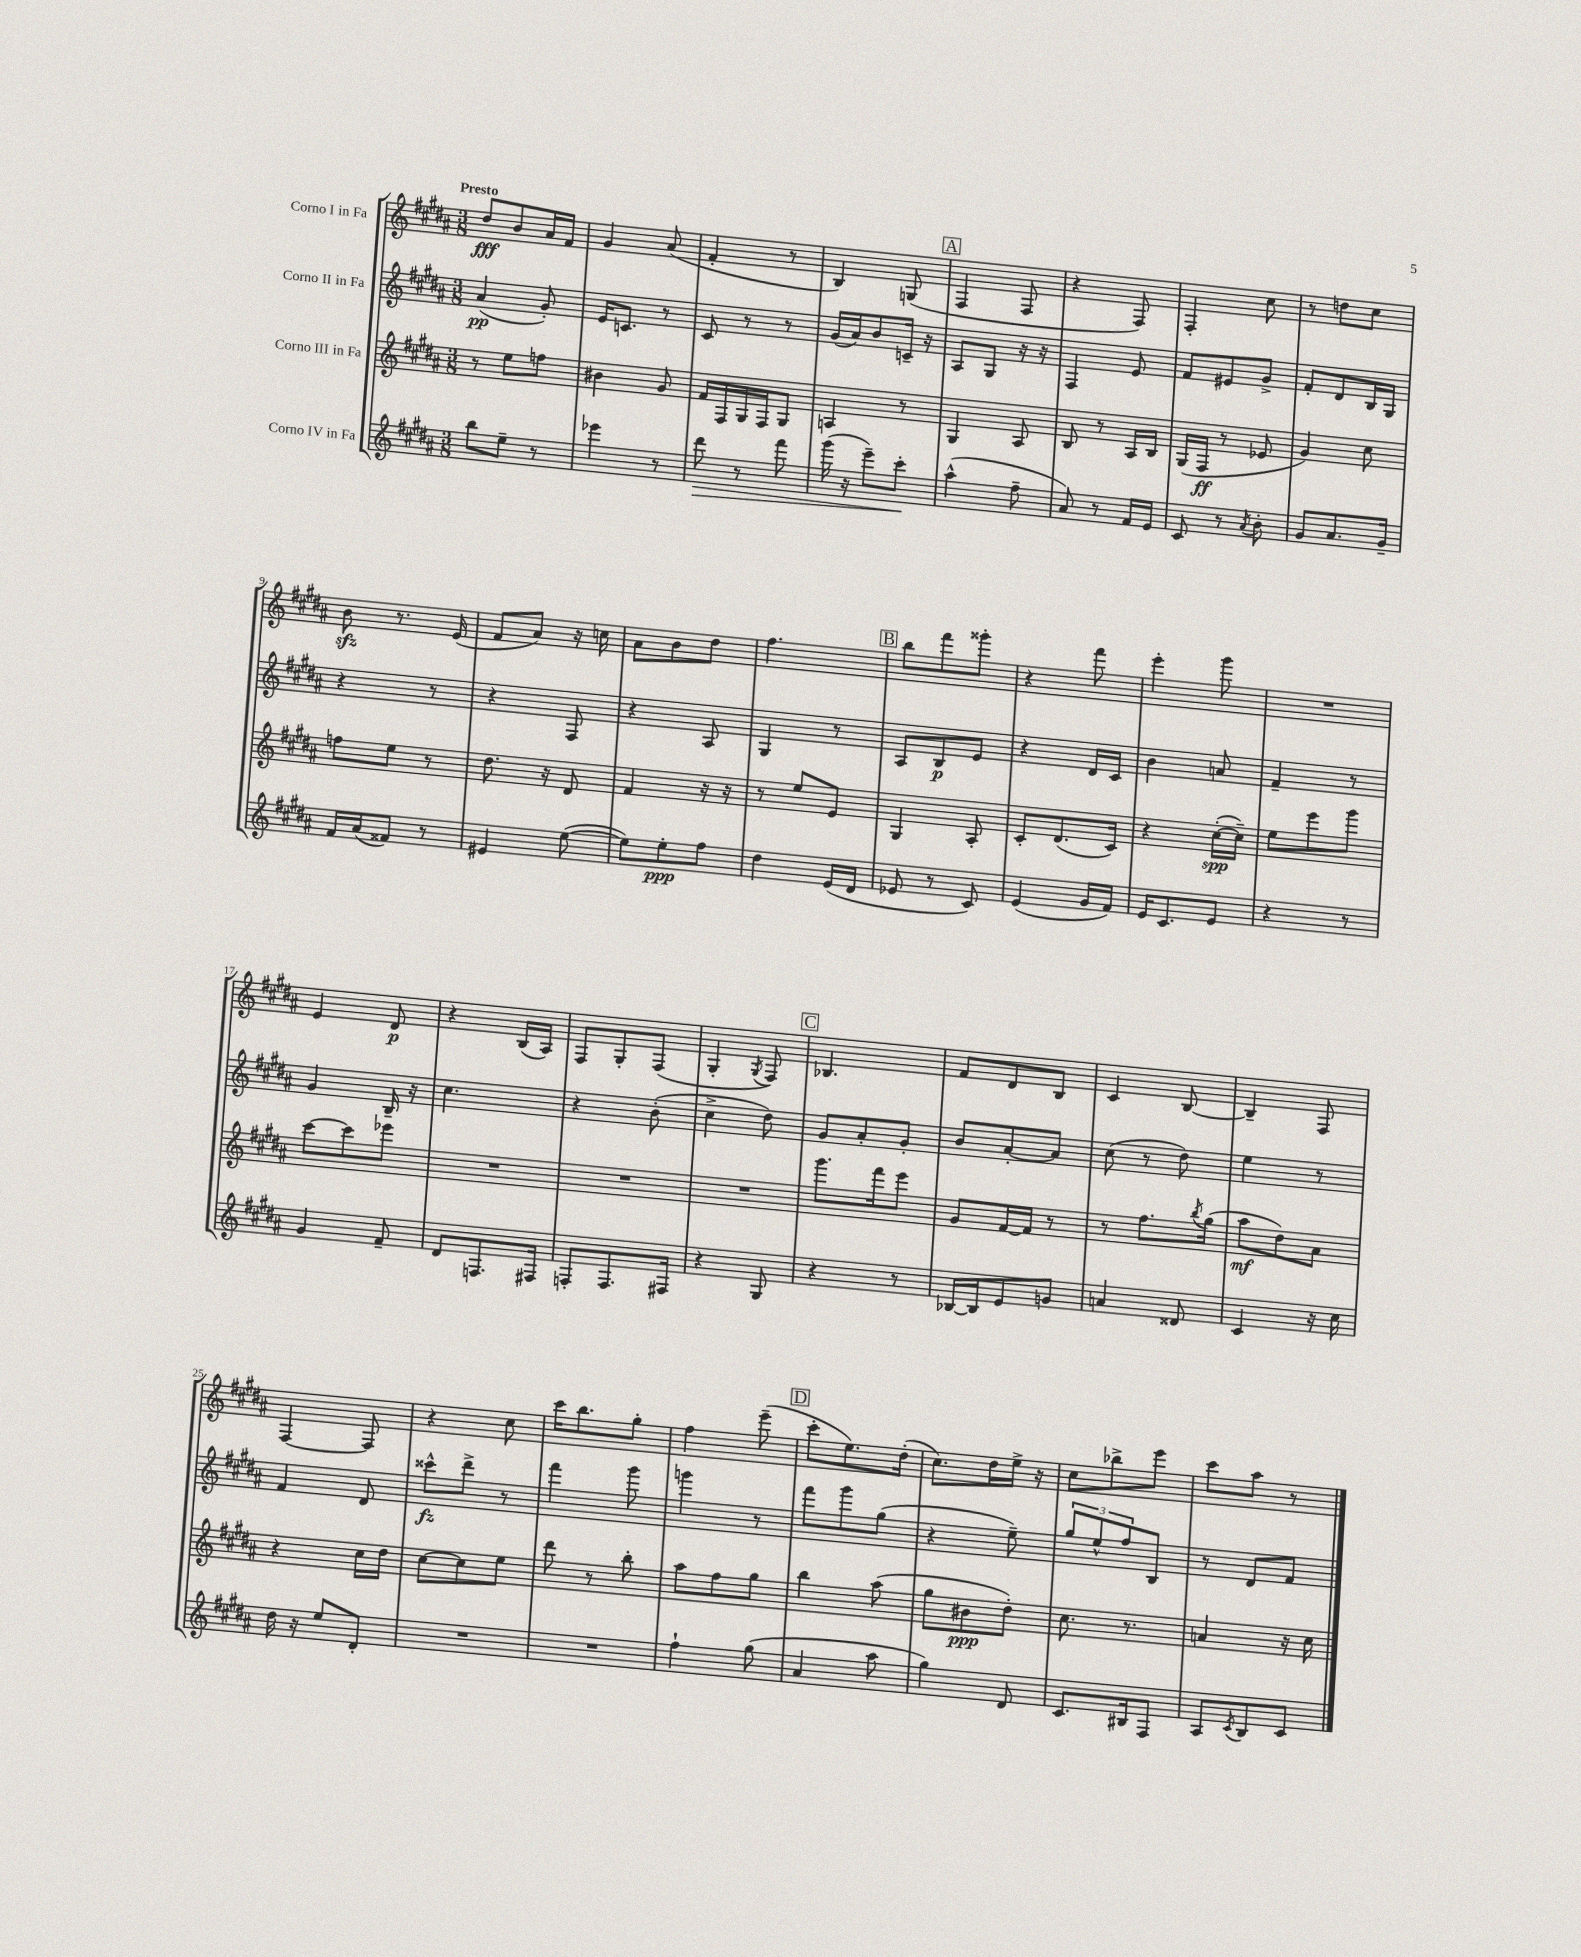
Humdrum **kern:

**kern	**dynam	**kern	**dynam	**kern	**dynam	**kern	**dynam
*part4	*part4	*part3	*part3	*part2	*part2	*part1	*part1
*staff4	*staff4	*staff3	*staff3	*staff2	*staff2	*staff1	*staff1
*I"Corno IV in Fa	*	*I"Corno III in Fa	*	*I"Corno II in Fa	*	*I"Corno I in Fa	*
*clefG2	*	*clefG2	*	*clefG2	*	*clefG2	*
*k[f#c#g#d#a#]	*	*k[f#c#g#d#a#]	*	*k[f#c#g#d#a#]	*	*k[f#c#g#d#a#]	*
*M3/8	*	*M3/8	*	*M3/8	*	*M3/8	*
=1	=1	=1	=1	=1	=1	=1	=1
!	!	!	!	!	!	!LO:TX:a:B:t=Presto	!
8bb\L	.	8r	.	(4a#/	pp	8dd#/L	fff
8ee~\J	.	8ee\L	.	.	.	8b/	.
8r	.	8ffn\J	.	8g#'/)	.	16a#/L	.
.	.	.	.	.	.	16f#/JJ	.
=2	=2	=2	=2	=2	=2	=2	=2
4eee-X\	.	4b#X\	.	16e/KL	.	4g#/	.
.	.	.	.	8.cn/J	.	.	.
8r	.	8g#/	.	8r	.	(8a#/	.
=3	=3	=3	=3	=3	=3	=3	=3
!	!LO:HP:b	!	!	!	!	!	!
8ddd#\	>	16f#/LL	.	8c#/	.	4f#'/	.
.	.	16F#/	.	.	.	.	.
8r	.	16G#/	.	8r	.	.	.
.	.	16F#/J	.	.	.	.	.
8fff#\	.	8G#/J	.	8r	.	8r	.
=4	=4	=4	=4	=4	=4	=4	=4
(16ggg#\	.	4An/	.	(16g#/LL	.	4B/)	.
16r	.	.	.	16a#/J)	.	.	.
8eee~\L)	.	.	.	8b/	.	.	.
8ccc#'\J	.	8r	.	16cn~/Jk	.	(8Gn/	.
.	.	.	.	16r	.	.	.
.	]	.	.	.	.	.	.
!!LO:REH:place=s1:t=A
=5	=5	=5	=5	=5	=5	=5	=5
(4aa#^^\	.	4G#/	.	8A#/L	.	4F#/	.
.	.	.	.	8G#/J	.	.	.
8ff#~\	.	8A#/	.	16r	.	8F#/	.
.	.	.	.	16r	.	.	.
=6	=6	=6	=6	=6	=6	=6	=6
8a#/)	.	8B/	.	4F#/	.	4r	.
8r	.	8r	.	.	.	.	.
16f#/LL	.	16A#/LL	.	8e/	.	8F#/)	.
16e/JJ	.	16B/JJ	.	.	.	.	.
=7	=7	=7	=7	=7	=7	=7	=7
8c#/	.	(16G#/LL	.	8f#/L	.	4F#'/	.
.	.	16F#/JJ	ff	.	.	.	.
8r	.	8r	.	8e#X/	.	.	.
8qa#/	.	.	.	.	.	.	.
8b'\	.	8e-X/	.	8g#^/J	.	8cc#\	.
=8	=8	=8	=8	=8	=8	=8	=8
8g#/L	.	4g#/)	.	8f#'/L	.	8r	.
8.a#/	.	.	.	8d#/	.	8ddn\L	.
.	.	8cc#\	.	16B/L	.	8cc#\J	.
16g#~/Jk	.	.	.	16G#/JJ	.	.	.
!!LO:LB:g=z
=9	=9	=9	=9	=9	=9	=9	=9
16f#/LL	.	8ffn\L	.	4r	.	8bzz\	.
(16a#/J	.	.	.	.	.	.	.
8f##X/J)	.	8ee\J	.	.	.	8.r	.
8r	.	8r	.	8r	.	.	.
.	.	.	.	.	.	(16e/	.
=10	=10	=10	=10	=10	=10	=10	=10
4e#X/	.	8.dd#\	.	4r	.	8f#/L	.
.	.	.	.	.	.	8a#/J)	.
.	.	16r	.	.	.	.	.
([8ee\	.	8d#/	.	8F#/	.	16r	.
.	.	.	.	.	.	16ccn\	.
=11	=11	=11	=11	=11	=11	=11	=11
8ee\L])	.	4f#/	.	4r	.	8a#\L	.
8ee'\	ppp	.	.	.	.	8b\	.
8ff#\J	.	16r	.	8A#/	.	8dd#\J	.
.	.	16r	.	.	.	.	.
=12	=12	=12	=12	=12	=12	=12	=12
4dd#\	.	8r	.	4G#/	.	4.ff#\	.
.	.	8ee/L	.	.	.	.	.
(16e/LL	.	8e/J	.	8r	.	.	.
16d#/JJ	.	.	.	.	.	.	.
!!LO:REH:place=s1:t=B
=13	=13	=13	=13	=13	=13	=13	=13
8e-X/	.	4G#/	.	8A#/L	.	8bb\L	.
8r	.	.	.	8B/	p	8fff#\	.
8c#/)	.	8A#'/	.	8e/J	.	8ggg##X'\J	.
=14	=14	=14	=14	=14	=14	=14	=14
(4e/	.	8c#'/L	.	4r	.	4r	.
.	.	(8.d#/	.	.	.	.	.
16g#/LL	.	.	.	16d#/LL	.	8fff#\	.
16f#/JJ)	.	16c#/Jk)	.	16c#/JJ	.	.	.
=15	=15	=15	=15	=15	=15	=15	=15
16e/KL	.	4r	.	4b\	.	4eee'\	.
8.c#/	.	.	.	.	.	.	.
8e/J	.	([16cc#'\LL	spp	8an/	.	8ggg#\	.
.	.	16cc#~\JJ])	.	.	.	.	.
=16	=16	=16	=16	=16	=16	=16	=16
4r	.	8ee\L	.	4f#~/	.	4.r	.
.	.	8eee\	.	.	.	.	.
8r	.	8ggg#\J	.	8r	.	.	.
!!LO:LB:g=z
=17	=17	=17	=17	=17	=17	=17	=17
4g#/	.	[8ccc#\L	.	4g#/	.	4e/	.
.	.	8ccc#\]	.	.	.	.	.
8f#~/	.	8eee-X\J	.	16B~/	.	8d#/	p
.	.	.	.	16r	.	.	.
=18	=18	=18	=18	=18	=18	=18	=18
8d#/L	.	4.r	.	4.cc#\	.	4r	.
8.Fn/	.	.	.	.	.	.	.
.	.	.	.	.	.	(16B/LL	.
16F#X/Jk	.	.	.	.	.	16A#/JJ)	.
=19	=19	=19	=19	=19	=19	=19	=19
8Fn'/L	.	4.r	.	4r	.	8F#/L	.
8.F/	.	.	.	.	.	8G#'/	.
.	.	.	.	(8b'\	.	(8F#/J	.
16F#X/Jk	.	.	.	.	.	.	.
=20	=20	=20	=20	=20	=20	=20	=20
4r	.	4.r	.	4cc#^\	.	4G#'/	.
.	.	.	.	.	.	8qG#/	.
8G#/	.	.	.	8dd#\)	.	8F#/)	.
!!LO:REH:place=s1:t=C
=21	=21	=21	=21	=21	=21	=21	=21
4r	.	8.ggg#\L	.	8g#/L	.	4.B-X/	.
.	.	.	.	8a#'/	.	.	.
.	.	16fff#\k	.	.	.	.	.
8r	.	8eee\J	.	8g#'/J	.	.	.
=22	=22	=22	=22	=22	=22	=22	=22
[16B-X/LL	.	8g#/L	.	8b/L	.	8f#/L	.
16B-/J]	.	.	.	.	.	.	.
8e/	.	[16f#/L	.	[8a#'/	.	8d#/	.
.	.	16f#/JJ]	.	.	.	.	.
8gn/J	.	8r	.	8a#/J]	.	8B/J	.
=23	=23	=23	=23	=23	=23	=23	=23
4an/	.	8r	.	(8cc#\	.	4c#/	.
.	.	8.ff#\L	.	8r	.	.	.
8d##X/	.	.	.	8dd#\)	.	[8B/	.
.	.	8qbb/	.	.	.	.	.
.	.	(16gg#\Jk	.	.	.	.	.
=24	=24	=24	=24	=24	=24	=24	=24
4c#/	.	8aa#\L	mf	4ee\	.	4B~/]	.
.	.	8dd#\)	.	.	.	.	.
16r	.	8a#\J	.	8r	.	8F#/	.
16cc#\	.	.	.	.	.	.	.
!!LO:LB:g=z
=25	=25	=25	=25	=25	=25	=25	=25
16dd#\	.	4r	.	4f#/	.	[4F#/	.
16r	.	.	.	.	.	.	.
8ee/L	.	.	.	.	.	.	.
8d#'/J	.	16cc#\LL	.	8d#/	.	8F#/]	.
.	.	16dd#\JJ	.	.	.	.	.
=26	=26	=26	=26	=26	=26	=26	=26
4.r	.	[8cc#\L	.	8ccc##X^^\L	fz	4r	.
.	.	8cc#\]	.	8ddd#^\J	.	.	.
.	.	8ee\J	.	8r	.	8cc#\	.
=27	=27	=27	=27	=27	=27	=27	=27
4.r	.	8ddd#\	.	4fff#\	.	16ccc#\KL	.
.	.	.	.	.	.	8.bb\	.
.	.	8r	.	.	.	.	.
.	.	8bb'\	.	8ggg#\	.	8gg#'\J	.
=28	=28	=28	=28	=28	=28	=28	=28
4ff#`\	.	8aa#\L	.	4gggn\	.	4ff#\	.
.	.	8ff#\	.	.	.	.	.
(8gg#\	.	8gg#\J	.	8r	.	(8eee~\	.
!!LO:REH:place=s1:t=D
=29	=29	=29	=29	=29	=29	=29	=29
4a#/	.	4bb\	.	8fff#\L	.	8ccc#'\L	.
.	.	.	.	8ggg#\	.	8.ee\)	.
8aa#\	.	(8aa#\	.	(8gg#\J	.	.	.
.	.	.	.	.	.	(16dd#'\Jk	.
=30	=30	=30	=30	=30	=30	=30	=30
4gg#\)	.	8gg#\L	.	4r	.	8.cc#\L)	.
.	.	8b#X\	ppp	.	.	.	.
.	.	.	.	.	.	16dd#\L	.
8d#/	.	8dd#'\J)	.	8ee~\)	.	16ee^\JJ	.
.	.	.	.	.	.	16r	.
=31	=31	=31	=31	=31	=31	=31	=31
8.c#/L	.	8.cc#\	.	12gg#/L	.	8cc#\L	.
.	.	.	.	12ee^^/	.	.	.
.	.	.	.	.	.	8bb-X^\	.
.	.	.	.	12ff#/	.	.	.
16B#X/k	.	8.r	.	.	.	.	.
8F#/J	.	.	.	8B/J	.	8eee\J	.
=32	=32	=32	=32	=32	=32	=32	=32
8A#/L	.	4an/	.	8r	.	8ccc#\L	.
8qc#/	.	.	.	.	.	.	.
8B/	.	.	.	8d#/L	.	8aa#\J	.
8c#/J	.	16r	.	8f#/J	.	8r	.
.	.	16cc#\	.	.	.	.	.
==	==	==	==	==	==	==	==
*-	*-	*-	*-	*-	*-	*-	*-
